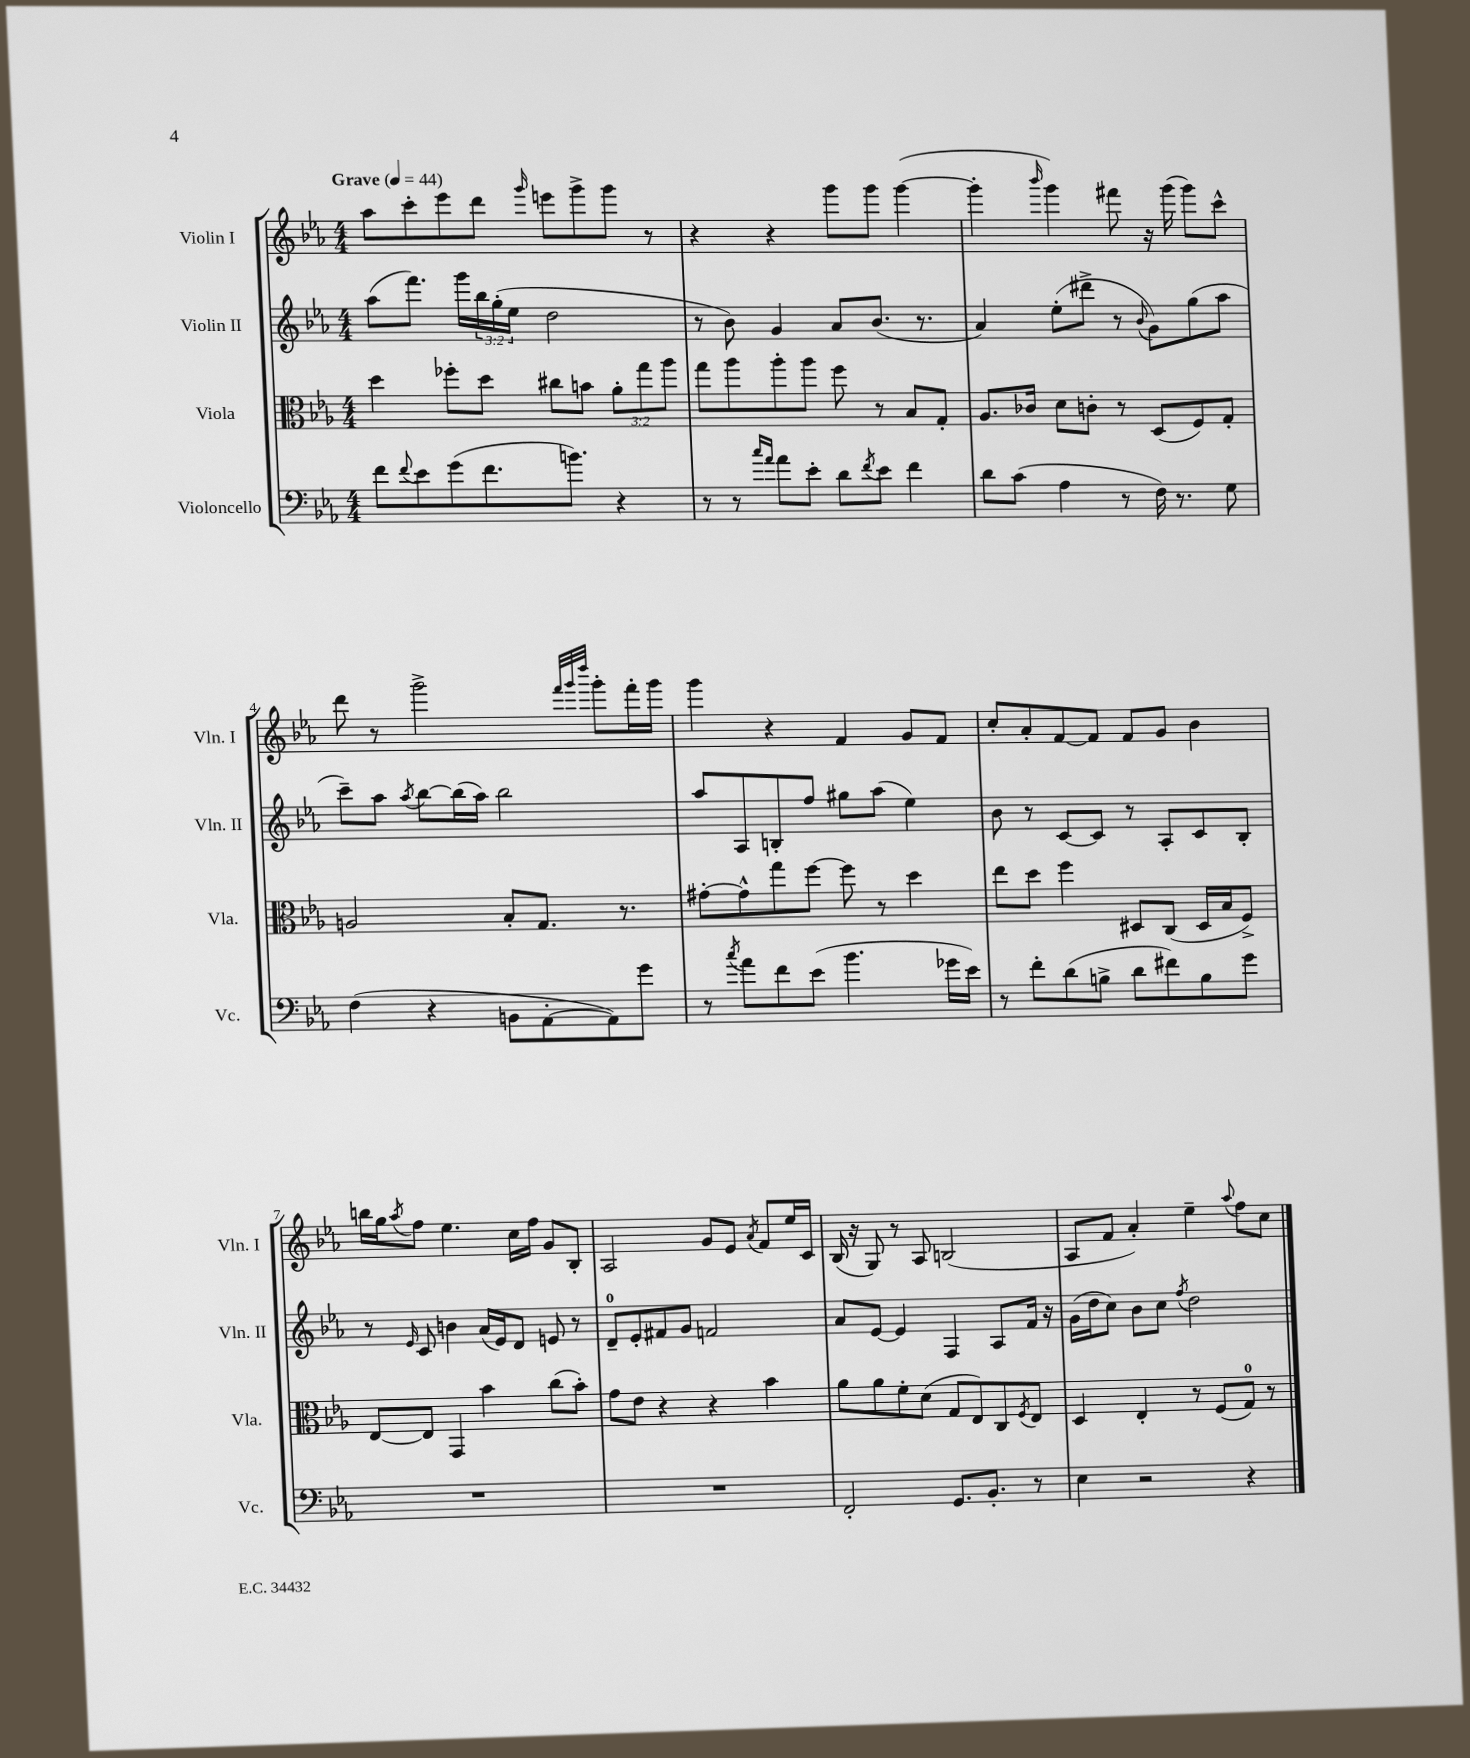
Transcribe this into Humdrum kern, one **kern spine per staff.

**kern	**kern	**kern	**kern
*staff4	*staff3	*staff2	*staff1
*clefF4	*clefC3	*clefG2	*clefG2
*k[b-e-a-]	*k[b-e-a-]	*k[b-e-a-]	*k[b-e-a-]
*M4/4	*M4/4	*M4/4	*M4/4
*MM44	*MM44	*MM44	*MM44
8f\L	4dd\	(8aa-\L	8aa-\L
8qqf/	.	.	.
8e-\	.	8.fff\J)	8ccc'\
(8g\	8ff-'\L	.	8eee-\
.	.	16ggg\LL	.
8.f\	8dd\J	24bb-\	8ddd\J
.	.	(24gg'\	.
.	.	24ee-\JJ	.
.	.	.	16qqggg/
.	8cc#\L	2dd\	8eee\L
8.b\J)	.	.	.
.	8b\J	.	8ggg^\
4r	12a-'\L	.	8ggg\J
.	12gg\	.	.
.	.	.	8r
.	12aa-\J	.	.
=	=	=	=
8r	8gg\L	8r	4r
8r	8aa-\	8b-\)	.
16qqcc/LL	.	.	.
16qqa-/JJ	.	.	.
8a-\L	8aa-'\	4g/	4r
8e-'\J	8aa-\J	.	.
8d\L	8ff\	8a-/L	8ggg\L
8qf/	.	.	.
8e-\J	8r	(8.b-/J	8ggg\J
4f\	8B-/L	.	([4ggg\
.	.	8.r	.
.	8G'/J	.	.
=	=	=	=
8d\L	8.A-/L	4a-/)	4ggg'\]
(8c\J	.	.	.
.	16c-/Jk	.	.
.	.	.	16qqbbb-/
4A-\	8d\L	(8ee-'\L	4ggg\)
.	8c'\J	8ddd#^\J	.
8r	8r	8r	8fff#\
.	.	8qqb-/	.
16F\)	(8D/L	8g\L)	16r
8.r	.	.	(16ggg\
.	8F/)	(8gg\	8ggg\L)
8G\	8G'/J	8aa-\J	8ccc^^\J
=	=	=	=
(4F\	2A/	8ccc~\L)	8ddd\
.	.	8aa-\J	8r
.	.	8qaa-/	.
4r	.	[8bb-\L	2ggg^\
.	.	(16bb-\]L	.
.	.	16aa-\JJ)	.
8BB\L	8B-'/L	2bb-\	.
[8AA-'\	8.G/J	.	.
.	.	.	32qqfff/LLL
.	.	.	32qqggg/
.	.	.	32qqdddd/JJJ
8AA-\])	.	.	8ggg'\L
.	8.r	.	.
8g\J	.	.	16fff'\L
.	.	.	16ggg\JJ
=	=	=	=
8r	[8g#'\L	8aa-/L	4ggg\
8qcc/	.	.	.
8a-\L	8g#^^\]	8A-/	.
8f\	8gg\	8B'/	4r
(8e-\J	[8ff\J	8ff/J	.
4.b-\	8ff\]	8gg#\L	4f/
.	8r	(8aa-\J	.
.	4dd\	4ee-\)	8g/L
16g-\LL	.	.	8f/J
16e-\JJ)	.	.	.
=	=	=	=
8r	8ee-\L	8b-\	8cc'/L
8f'\L	8dd\J	8r	8a-'/
(8d\	4ff\	[8c/L	[8f/
8B^\J	.	8c/]J	8f/]J
8d\L	8D#/L	8r	8f/L
8f#\)	(8C/J	8A-'/L	8g/J
8B\	16D#/LL	8c/	4b-\
.	16B-/J	.	.
8g\J	8F^/J)	8B-'/J	.
=	=	=	=
1r	[8E-/L	8r	16bb\LL
.	.	.	16gg\J
.	.	16qqe-/	8qaa-/
.	8E-/]J	8c/	8ff\J
.	4GG/	4b\	4.ee-\
.	4b-\	(16a-/LL	.
.	.	16e-/J)	.
.	.	8d/J	16cc\LL
.	.	.	16ff\JJ
.	(8cc\L	8e/	8g/L
.	8b-'\J)	8r	8B-'/J
=	=	=	=
1r	8g\L	8d~/L	2A-/
.	8e-\J	8e-'/	.
.	4r	8f#/	.
.	.	8g/J	.
.	4r	2f/	8g/L
.	.	.	8e-/J
.	.	.	8qa-/
.	4b-\	.	8f/L
.	.	.	16ee-/L
.	.	.	16c/JJ
=	=	=	=
2FF'/	8a-\L	8a-/L	(16B-/
.	.	.	16r
.	8a-\	[8e-/J	8G/)
.	8f'\	4e-/]	8r
.	(8d\J	.	8A-/
8.GG/L	8G/L	4F/	(2B/
.	8E-/)	.	.
8.BB-'/J	.	.	.
.	8C/	8A-/L	.
.	8qF/	.	.
8r	8E-/J	16f/Jk	.
.	.	16r	.
=	=	=	=
4E-\	4D/	(16g\LL	8A-/L
.	.	16dd\J	.
.	.	8cc\J)	8f/J
2r	4E-'/	8b-\L	4a-'/)
.	.	8cc\J	.
.	.	8qff/	.
.	8r	2dd\	4ee-~\
.	(8F/L	.	.
.	.	.	8qqaa-/
4r	8G/J)	.	8ff\L
.	8r	.	8cc\J
==	==	==	==
*-	*-	*-	*-
